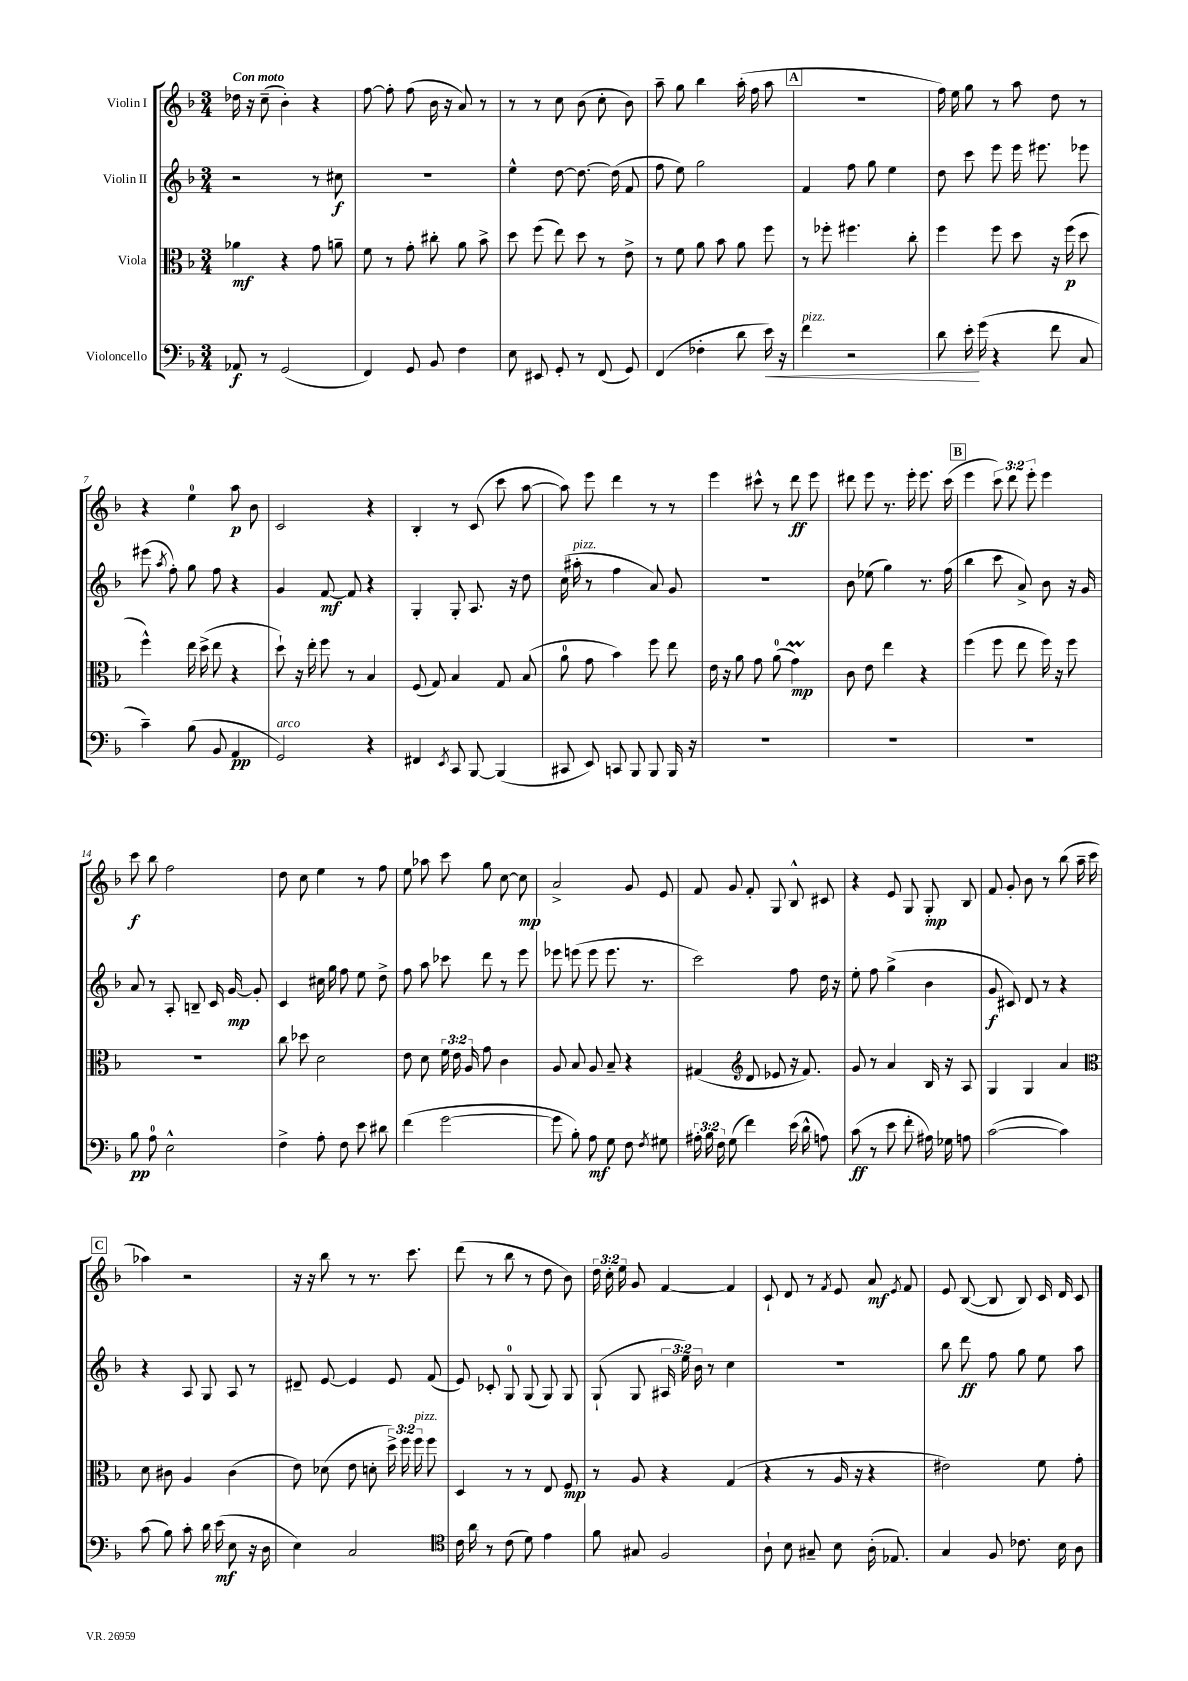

**kern	**dynam	**kern	**dynam	**kern	**dynam	**kern	**dynam
*part4	*part4	*part3	*part3	*part2	*part2	*part1	*part1
*staff4	*staff4	*staff3	*staff3	*staff2	*staff2	*staff1	*staff1
*I"Violoncello	*	*I"Viola	*	*I"Violin II	*	*I"Violin I	*
*clefF4	*	*clefC3	*	*clefG2	*	*clefG2	*
*k[b-]	*	*k[b-]	*	*k[b-]	*	*k[b-]	*
*M3/4	*	*M3/4	*	*M3/4	*	*M3/4	*
=1	=1	=1	=1	=1	=1	=1	=1
!	!	!	!	!	!	!LO:TX:a:B:t=Con moto	!
8AA-X/	f	4a-X\	mf	2r	.	16dd-X\	.
.	.	.	.	.	.	16r	.
8r	.	.	.	.	.	(8cc~\	.
(2GG/	.	4r	.	.	.	4b-'\)	.
.	.	8g\	.	8r	.	4r	.
.	.	8an~\	.	8cc#X\	f	.	.
=2	=2	=2	=2	=2	=2	=2	=2
4FF/)	.	8f\	.	2.r	.	[8ff\	.
.	.	8r	.	.	.	8ff'\]	.
8GG/	.	8g'\	.	.	.	(8ff\	.
8BB-/	.	8cc#X'\	.	.	.	16b-\	.
.	.	.	.	.	.	16r	.
4F\	.	8a\	.	.	.	8a/)	.
.	.	8b-^\	.	.	.	8r	.
=3	=3	=3	=3	=3	=3	=3	=3
8E\	.	8dd\	.	4ee^^\	.	8r	.
8EE#X/	.	(8ff\	.	.	.	8r	.
8GG'/	.	8ee\)	.	[8dd\	.	8cc\	.
8r	.	8dd\	.	8.dd\_	.	(8b-\	.
(8FF/	.	8r	.	.	.	8cc'\	.
.	.	.	.	(16dd\]	.	.	.
8GG/)	.	8e^\	.	8f/	.	8b-\)	.
=4	=4	=4	=4	=4	=4	=4	=4
(4FF/	.	8r	.	8ff\	.	8aa~\	.
.	.	8f\	.	8ee\)	.	8gg\	.
4F-X'\	.	8a\	.	2gg\	.	4bb-\	.
.	.	8b-\	.	.	.	.	.
8d\	.	8a\	.	.	.	(16aa'\	.
.	.	.	.	.	.	16ff\	.
!	!LO:HP:b	!	!	!	!	!	!
16e\)	<	8ff\	.	.	.	8aa\	.
16r	.	.	.	.	.	.	.
!!LO:REH:place=s1:t=A
=5	=5	=5	=5	=5	=5	=5	=5
!LO:TX:a:i:t=pizz.	!	!	!	!	!	!	!
4f\	.	8r	.	4f/	.	2.r	.
.	.	8ff-X'\	.	.	.	.	.
2r	.	4.ff#X\	.	8ff\	.	.	.
.	.	.	.	8gg\	.	.	.
.	.	.	.	4ee\	.	.	.
.	.	8cc'\	.	.	.	.	.
=6	=6	=6	=6	=6	=6	=6	=6
8d\	.	4ff\	.	8dd\	.	16ff\)	.
.	.	.	.	.	.	16ee\	.
16e'\	.	.	.	8ccc\	.	8gg\	.
(16g\	[	.	.	.	.	.	.
4r	.	8ff\	.	8eee\	.	8r	.
.	.	8dd\	.	16eee\	.	8aa\	.
.	.	.	.	8.eee#X\	.	.	.
8f\	.	16r	.	.	.	8dd\	.
.	.	(16ff\	p	.	.	.	.
8C/	.	8dd\	.	8eee-X\	.	8r	.
!!LO:LB:g=z
=7	=7	=7	=7	=7	=7	=7	=7
4c~\)	.	4ff^^\)	.	(8eee#X\	.	4r	.
.	.	.	.	8qaa/	.	.	.
.	.	.	.	8ff'\)	.	.	.
(8B-\	.	16ee\	.	8gg\	.	4ee\	.
.	.	(16dd^\	.	.	.	.	.
8BB-/	.	8ee\	.	8ff\	.	.	.
4AA/	pp	4r	.	4r	.	8aa\	p
.	.	.	.	.	.	8b-\	.
=8	=8	=8	=8	=8	=8	=8	=8
!LO:TX:a:i:t=arco	!	!	!	!	!	!	!
2GG/)	.	8dd`\)	.	4g/	.	2c/	.
.	.	16r	.	.	.	.	.
.	.	16ee'\	.	.	.	.	.
.	.	8ff\	.	[8f/	mf	.	.
.	.	8r	.	8f/]	.	.	.
4r	.	4B-/	.	4r	.	4r	.
=9	=9	=9	=9	=9	=9	=9	=9
4FF#X/	.	(8F/	.	4G'/	.	4B-'/	.
.	.	8G/)	.	.	.	.	.
8qEE/	.	.	.	.	.	.	.
8CC/	.	4B-/	.	8G'/	.	8r	.
[8BBB-/	.	.	.	8.A/	.	(8c/	.
(4BBB-/]	.	8G/	.	.	.	8ccc\	.
.	.	.	.	16r	.	.	.
.	.	(8B-/	.	8dd\	.	[8aa\	.
=10	=10	=10	=10	=10	=10	=10	=10
8CC#X/	.	8a\	.	(16cc\	.	8aa\])	.
!	!	!	!	!LO:TX:a:i:t=pizz.	!	!	!
.	.	.	.	16aa#X'\	.	.	.
8EE/)	.	8g\	.	8r	.	8eee\	.
8CCn/	.	4b-\)	.	4ff\	.	4ddd\	.
8BBB-/	.	.	.	.	.	.	.
8BBB-/	.	8ff\	.	8a/)	.	8r	.
16BBB-/	.	8ee\	.	8g/	.	8r	.
16r	.	.	.	.	.	.	.
=11	=11	=11	=11	=11	=11	=11	=11
2.r	.	16e\	.	2.r	.	4eee\	.
.	.	16r	.	.	.	.	.
.	.	8a\	.	.	.	.	.
.	.	8g\	.	.	.	8ccc#X^^\	.
.	.	(8a\	.	.	.	8r	.
.	.	4gM\)	mp	.	.	8ddd\	ff
.	.	.	.	.	.	8eee\	.
=12	=12	=12	=12	=12	=12	=12	=12
2.r	.	8c\	.	8b-\	.	8ddd#X\	.
.	.	8e\	.	(8ee-X\	.	8eee\	.
.	.	4ee\	.	4gg\)	.	8.r	.
.	.	.	.	.	.	16eee'\	.
.	.	4r	.	8.r	.	8.eee\	.
.	.	.	.	(16ff\	.	(16ccc\	.
!!LO:REH:place=s1:t=B
=13	=13	=13	=13	=13	=13	=13	=13
2.r	.	(4ff\	.	4bb-\	.	4eee\	.
.	.	8ff\	.	8ccc\	.	12ccc\)	.
.	.	.	.	.	.	12ddd\	.
.	.	8ee\	.	8a^/)	.	.	.
.	.	.	.	.	.	12eee'\	.
.	.	16ff\)	.	8b-\	.	4eee\	.
.	.	16r	.	.	.	.	.
.	.	8ff\	.	16r	.	.	.
.	.	.	.	16g/	.	.	.
!!LO:LB:g=z
=14	=14	=14	=14	=14	=14	=14	=14
8B-\	pp	2.r	.	8a/	.	8ccc\	f
8A\	.	.	.	8r	.	8bb-\	.
2E^^\	.	.	.	8A'/	.	2ff\	.
.	.	.	.	8Bn~/	.	.	.
.	.	.	.	16c/	.	.	.
.	.	.	.	[16g/	mp	.	.
.	.	.	.	8g'/]	.	.	.
=15	=15	=15	=15	=15	=15	=15	=15
4F^\	.	8cc\	.	4c/	.	8dd\	.
.	.	8dd-X\	.	.	.	8cc\	.
8A'\	.	2d\	.	16cc#X\	.	4ee\	.
.	.	.	.	16gg\	.	.	.
8F\	.	.	.	8ff\	.	.	.
8e\	.	.	.	8ee\	.	8r	.
8d#X\	.	.	.	8dd^\	.	8ff\	.
=16	=16	=16	=16	=16	=16	=16	=16
(4f\	.	8e\	.	8ff\	.	8ee\	.
.	.	8d\	.	8aa\	.	8aa-X\	.
[2g\	.	24f\	.	8ccc-X\	.	8ccc\	.
.	.	24e\	.	.	.	.	.
.	.	24A/	.	.	.	.	.
.	.	8g\	.	8ddd\	.	8gg\	.
.	.	4c\	.	8r	.	[8cc\	.
.	.	.	.	8eee\	.	8cc\]	mp
=17	=17	=17	=17	=17	=17	=17	=17
8g\]	.	8A/	.	8eee-X\	.	2a^/	.
8B-'\)	.	8B-/	.	(8eeen\	.	.	.
8A\	mf	8A/	.	8eee\	.	.	.
8G\	.	8B-~/	.	8.eee\	.	.	.
8F\	.	4r	.	.	.	8g/	.
.	.	.	.	8.r	.	.	.
8qF/	.	.	.	.	.	.	.
8G#X\	.	.	.	.	.	8e/	.
=18	=18	=18	=18	=18	=18	=18	=18
24A#X'\	.	(4G#X/	.	2ccc\)	.	8f/	.
24B-\	.	.	.	.	.	.	.
24F\	.	.	.	.	.	.	.
(8G\	.	.	.	.	.	8g/	.
*	*	*clefG2	*	*	*	*	*
4f\)	.	8d/	.	.	.	8f'/	.
.	.	8e-X/	.	.	.	8G/	.
(16e\	.	16r	.	8ff\	.	8B-^^/	.
16d^^\	.	8.f/)	.	.	.	.	.
8An\)	.	.	.	16dd\	.	8c#X/	.
.	.	.	.	16r	.	.	.
=19	=19	=19	=19	=19	=19	=19	=19
(8c\	ff	8g/	.	8ee'\	.	4r	.
8r	.	8r	.	8ff\	.	.	.
8e\	.	4a/	.	(4gg^\	.	8e/	.
8f'\	.	.	.	.	.	8G/	.
16A#X\)	.	16B-/	.	4b-\	.	8G'/	mp
16G-X\	.	16r	.	.	.	.	.
8An\	.	8A/	.	.	.	8B-/	.
=20	=20	=20	=20	=20	=20	=20	=20
([2c\	.	4G/	.	8g/	f	8f/	.
.	.	.	.	8c#X/)	.	8g'/	.
.	.	4G/	.	8d/	.	8b-\	.
.	.	.	.	8r	.	8r	.
4c\])	.	4a/	.	4r	.	(8bb-\	.
.	.	.	.	.	.	16aa~\	.
.	.	.	.	.	.	16ccc\	.
!!LO:LB:g=z
!!LO:REH:place=s1:t=C
=21	=21	=21	=21	=21	=21	=21	=21
*	*	*clefC3	*	*	*	*	*
(8c\	.	8d\	.	4r	.	4aa-X\)	.
8B-\)	.	8c#X\	.	.	.	.	.
8c'\	.	4A/	.	8A/	.	2r	.
16d\	.	.	.	8G/	.	.	.
(16e\	mf	.	.	.	.	.	.
8E\	.	(4c#\	.	8A/	.	.	.
16r	.	.	.	8r	.	.	.
16D\	.	.	.	.	.	.	.
=22	=22	=22	=22	=22	=22	=22	=22
4E\)	.	8e\)	.	8d#X~/	.	16r	.
.	.	.	.	.	.	16r	.
.	.	(8d-X\	.	[8e/	.	8bb-\	.
2C/	.	8e\	.	4e/]	.	8r	.
.	.	8dn'\	.	.	.	8.r	.
.	.	24dd^\)	.	8e/	.	.	.
.	.	24ff\	.	.	.	.	.
.	.	.	.	.	.	8.ccc\	.
!	!	!LO:TX:a:i:t=pizz.	!	!	!	!	!
.	.	24ff\	.	.	.	.	.
.	.	8ff\	.	(8f/	.	.	.
=23	=23	=23	=23	=23	=23	=23	=23
*clefC4	*	*	*	*	*	*	*
16c\	.	4D/	.	8e/)	.	(8ddd\	.
16a\	.	.	.	.	.	.	.
8r	.	.	.	8c-X'/	.	8r	.
(8c\	.	8r	.	8G/	.	8bb-\	.
8d\)	.	8r	.	(8G/	.	8r	.
4e\	.	8E/	.	8G/)	.	8dd\	.
.	.	8F/	mp	8G/	.	8b-\)	.
=24	=24	=24	=24	=24	=24	=24	=24
8f\	.	8r	.	(8G`/	.	24dd\	.
.	.	.	.	.	.	24cc'\	.
.	.	.	.	.	.	24ee\	.
8G#X/	.	8A/	.	8G/	.	8g/	.
2F/	.	4r	.	24A#X/	.	[4f/	.
.	.	.	.	24ee\)	.	.	.
.	.	.	.	24b-\	.	.	.
.	.	.	.	8r	.	.	.
.	.	(4G/	.	4cc\	.	4f/]	.
=25	=25	=25	=25	=25	=25	=25	=25
8A`\	.	4r	.	2.r	.	8c`/	.
8B-\	.	.	.	.	.	8d/	.
8G#X~/	.	8r	.	.	.	8r	.
.	.	.	.	.	.	8qf/	.
8B-\	.	16A/	.	.	.	8e/	.
.	.	16r	.	.	.	.	.
(16A'\	.	4r	.	.	.	8a/	mf
8.E-X/)	.	.	.	.	.	.	.
.	.	.	.	.	.	8qe/	.
.	.	.	.	.	.	8f/	.
=26	=26	=26	=26	=26	=26	=26	=26
4G/	.	2e#X\)	.	8bb-\	.	8e/	.
.	.	.	.	8ddd\	ff	([8B-/	.
8F/	.	.	.	8ff\	.	8B-/]	.
8.c-X\	.	.	.	8gg\	.	8B-/)	.
.	.	8f\	.	8ee\	.	16c/	.
16B-\	.	.	.	.	.	16d/	.
8A\	.	8g'\	.	8aa\	.	8c/	.
==	==	==	==	==	==	==	==
*-	*-	*-	*-	*-	*-	*-	*-
